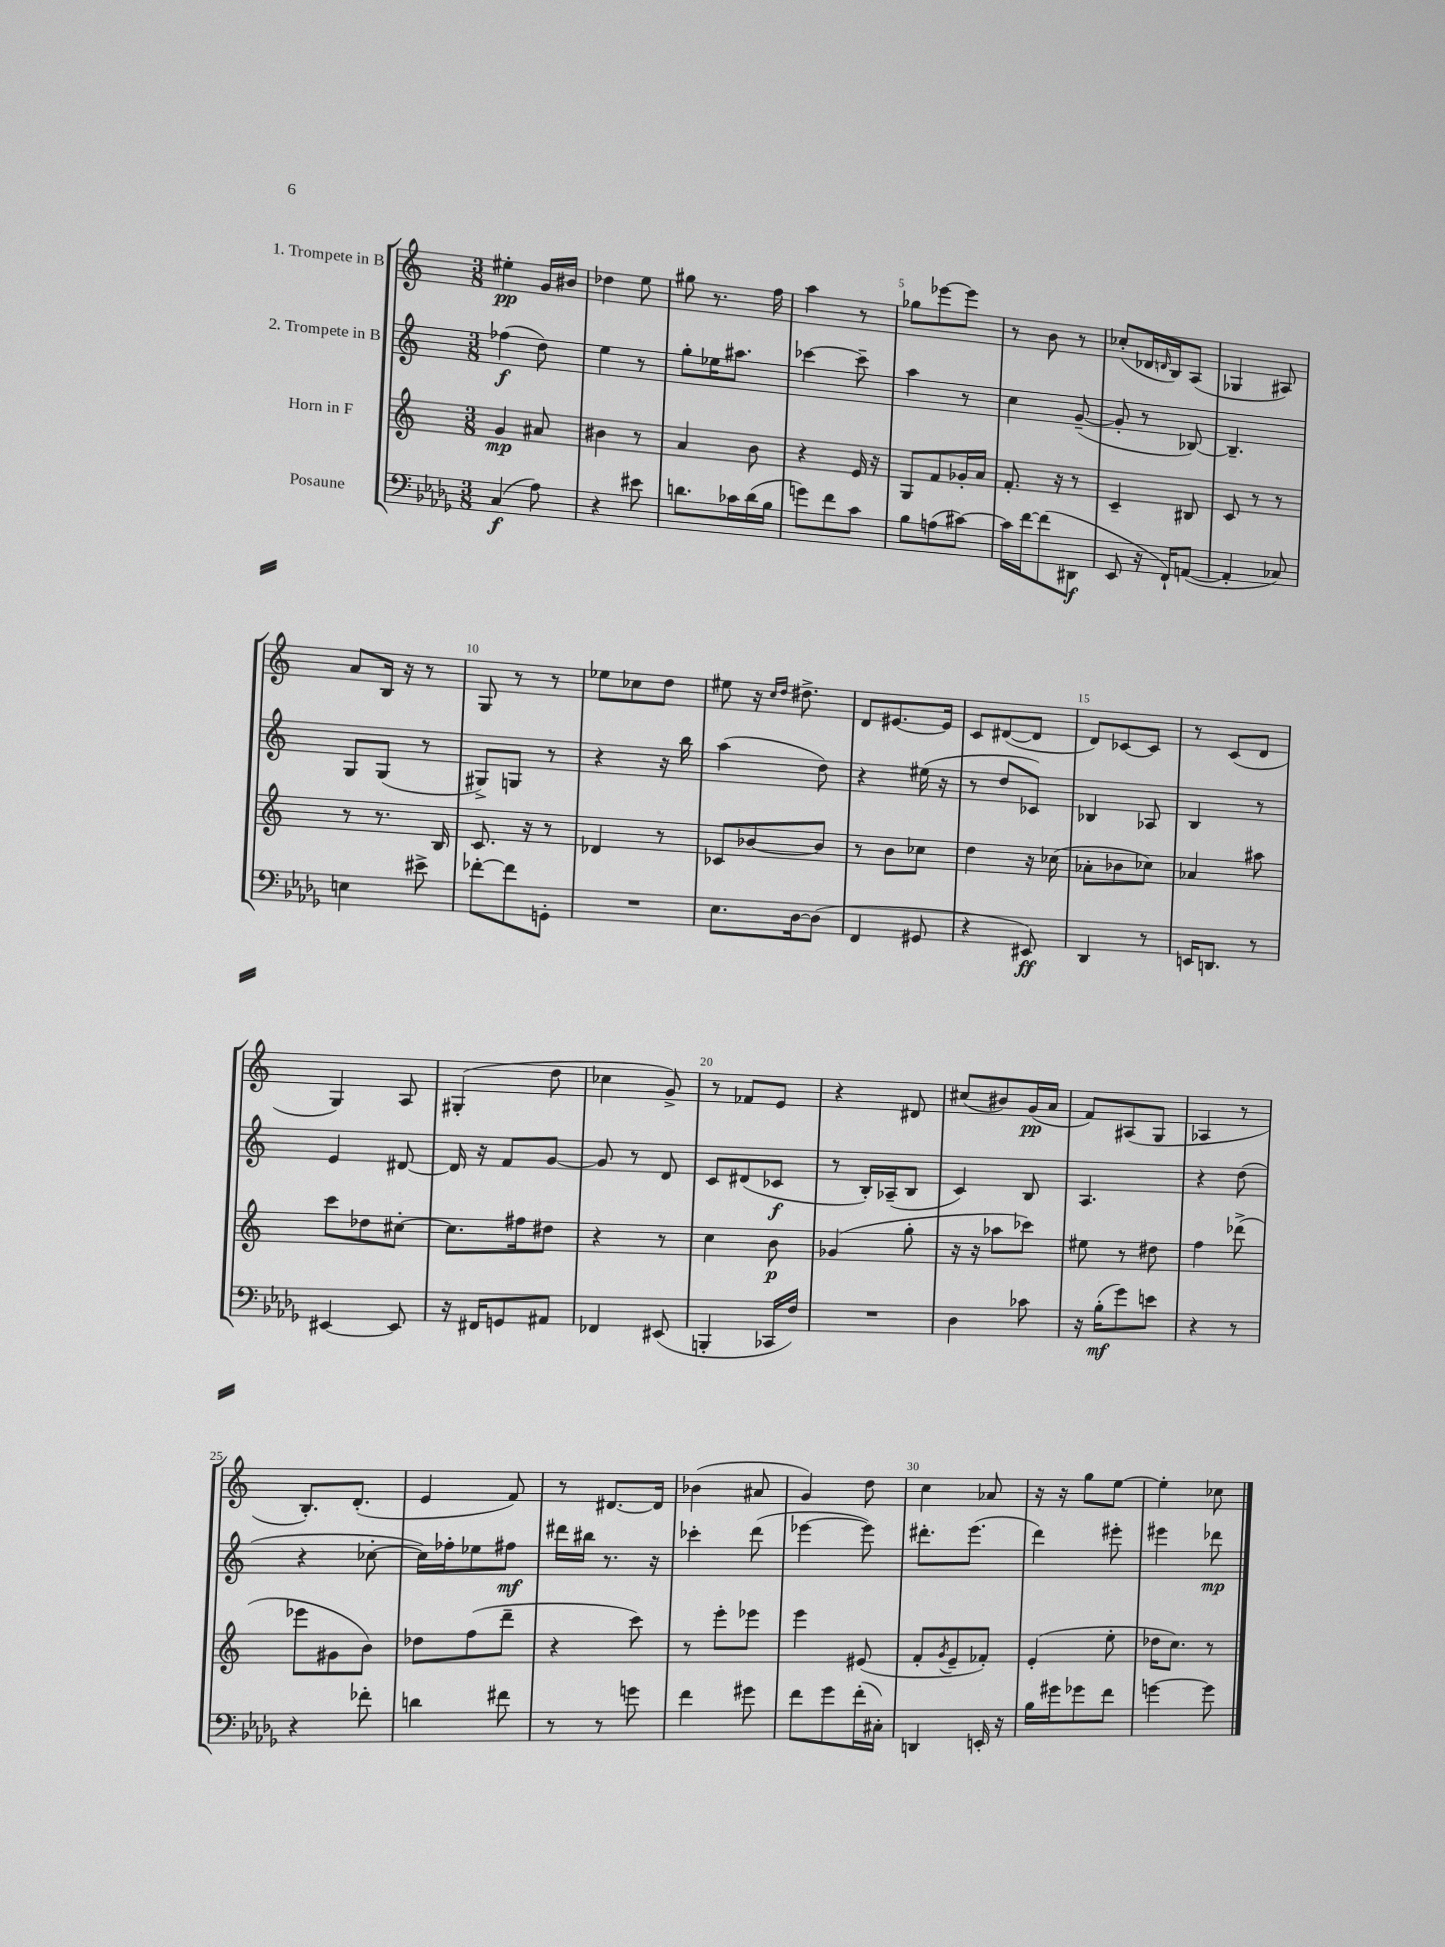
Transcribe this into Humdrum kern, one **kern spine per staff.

**kern	**dynam	**kern	**dynam	**kern	**dynam	**kern	**dynam
*part4	*part4	*part3	*part3	*part2	*part2	*part1	*part1
*staff4	*staff4	*staff3	*staff3	*staff2	*staff2	*staff1	*staff1
*I"Posaune	*	*I"Horn in F	*	*I"2. Trompete in B	*	*I"1. Trompete in B	*
*clefF4	*	*clefG2	*	*clefG2	*	*clefG2	*
*k[b-e-a-d-g-]	*	*k[]	*	*k[]	*	*k[]	*
*M3/8	*	*M3/8	*	*M3/8	*	*M3/8	*
=1	=1	=1	=1	=1	=1	=1	=1
(4C/	f	4g/	mp	(4ff-X\	f	4ee#X'\	pp
8A-\)	.	8a#X/	.	8dd\)	.	16g/LL	.
.	.	.	.	.	.	16b#X/JJ	.
=2	=2	=2	=2	=2	=2	=2	=2
4r	.	4b#X\	.	4ee\	.	4dd-X\	.
8e#X\	.	8r	.	8r	.	8ee\	.
=3	=3	=3	=3	=3	=3	=3	=3
8.dn\L	.	4a/	.	8gg'\L	.	8gg#X\	.
.	.	.	.	16ee-X\K	.	8.r	.
16c-X\L	.	.	.	8.aa#X\J	.	.	.
(16d\	.	8b\	.	.	.	.	.
16B-\JJ	.	.	.	.	.	16ff\	.
=4	=4	=4	=4	=4	=4	=4	=4
8gn\L)	.	4r	.	[4ccc-X\	.	4aa\	.
8f\	.	.	.	.	.	.	.
8c\J	.	16e/	.	8ccc-~\]	.	8r	.
.	.	16r	.	.	.	.	.
=5	=5	=5	=5	=5	=5	=5	=5
8B-\L	.	8G/L	.	4aa\	.	8gg-X\L	.
(8An\	.	8f/	.	.	.	[8eee-X\	.
[8c#X\J)	.	16g-X'/L	.	8r	.	8eee-\J]	.
.	.	16a/JJ	.	.	.	.	.
=6	=6	=6	=6	=6	=6	=6	=6
16c#\LL]	.	8.f'/	.	4cc\	.	8r	.
[16f\J	.	.	.	.	.	.	.
(8f\]	.	.	.	.	.	8b\	.
.	.	16r	.	.	.	.	.
8DD#X\J	f	8r	.	([8g~/	.	8r	.
=7	=7	=7	=7	=7	=7	=7	=7
8EE-/	.	4c~/	.	8g'/]	.	(8cc-X'/L	.
16r	.	.	.	8r	.	16d-X/L	.
.	.	.	.	.	.	16qqdn/	.
16FF`/KL)	.	.	.	.	.	16B/J)	.
([8AAn/J	.	8B#X/	.	[8B-X/)	.	(8A/J	.
=8	=8	=8	=8	=8	=8	=8	=8
4AA'/]	.	8c/	.	4.B-~/]	.	4G-X/	.
.	.	8r	.	.	.	.	.
8C-X/)	.	8r	.	.	.	8A#X/)	.
!!LO:LB:g=z
=9	=9	=9	=9	=9	=9	=9	=9
4En\	.	8r	.	8G/L	.	8a/L	.
.	.	8.r	.	(8G/J	.	16B/Jk	.
.	.	.	.	.	.	16r	.
8e#X^\	.	.	.	8r	.	8r	.
.	.	16B/	.	.	.	.	.
=10	=10	=10	=10	=10	=10	=10	=10
[8f-X'\L	.	8.c/	.	8G#X^/L)	.	8G/	.
8f-\]	.	.	.	8Gn/J	.	8r	.
.	.	16r	.	.	.	.	.
8GGn'\J	.	8r	.	8r	.	8r	.
=11	=11	=11	=11	=11	=11	=11	=11
4.r	.	4d-X/	.	4r	.	8ee-X\L	.
.	.	.	.	.	.	8cc-X\	.
.	.	8r	.	16r	.	8dd\J	.
.	.	.	.	16bb\	.	.	.
=12	=12	=12	=12	=12	=12	=12	=12
8.E-\L	.	8c-X/L	.	(4aa\	.	8ee#X\	.
.	.	[8b-X/	.	.	.	16r	.
.	.	.	.	.	.	16qqcc/LL	.
.	.	.	.	.	.	16qqdd/JJ	.
[16D-\k	.	.	.	.	.	8.dd#X^\	.
(8D-\J]	.	8b-/J]	.	8dd\)	.	.	.
=13	=13	=13	=13	=13	=13	=13	=13
4FF/	.	8r	.	4r	.	8d/L	.
.	.	8b\L	.	.	.	[8.e#X/	.
8GG#X/	.	8cc-X\J	.	(16ee#X\	.	.	.
.	.	.	.	16r	.	16e#/Jk]	.
=14	=14	=14	=14	=14	=14	=14	=14
4r	.	4dd\	.	8r	.	8c/L	.
.	.	.	.	8dd/L	.	([8d#X/	.
8EE#X/)	ff	16r	.	8c-X/J)	.	8d#/J]	.
.	.	(16cc-X\	.	.	.	.	.
=15	=15	=15	=15	=15	=15	=15	=15
4DD-/	.	8a-X'\L	.	4B-X/	.	8d/L)	.
.	.	8b-X\	.	.	.	[8c-X/	.
8r	.	8cc-X\J)	.	8A-X/	.	8c-/J]	.
=16	=16	=16	=16	=16	=16	=16	=16
16EEn/KL	.	4a-X/	.	4B/	.	8r	.
8.DDn/J	.	.	.	.	.	.	.
.	.	.	.	.	.	(8c/L	.
8r	.	8aa#X\	.	8r	.	8d/J	.
!!LO:LB:g=z
=17	=17	=17	=17	=17	=17	=17	=17
[4EE#X/	.	8ccc\L	.	4e/	.	4G/)	.
.	.	8dd-X\	.	.	.	.	.
8EE#/]	.	[8cc#X'\J	.	[8d#X/	.	8A/	.
=18	=18	=18	=18	=18	=18	=18	=18
16r	.	8.cc#\L]	.	16d#/]	.	(4G#X'/	.
16FF#X/KL	.	.	.	16r	.	.	.
8GGn/	.	.	.	8f/L	.	.	.
.	.	16ff#X\k	.	.	.	.	.
8AA#X/J	.	8dd#X\J	.	[8g/J	.	8dd\	.
=19	=19	=19	=19	=19	=19	=19	=19
4FF-X/	.	4r	.	8g/]	.	4cc-X\	.
.	.	.	.	8r	.	.	.
(8EE#X/	.	8r	.	8d/	.	8g^/)	.
=20	=20	=20	=20	=20	=20	=20	=20
4BBBn'/	.	4cc\	.	8c/L	.	8r	.
.	.	.	.	(8d#X/	.	8f-X/L	.
16CC-X/LL	.	8b\	p	8c-X/J	f	8e/J	.
16F/JJ)	.	.	.	.	.	.	.
=21	=21	=21	=21	=21	=21	=21	=21
4.r	.	(4g-X/	.	8r	.	4r	.
.	.	.	.	16B'/LL)	.	.	.
.	.	.	.	(16A-X~/J	.	.	.
.	.	8gg'\	.	8B/J	.	8d#X/	.
=22	=22	=22	=22	=22	=22	=22	=22
4D-\	.	16r	.	4c/)	.	(8cc#X/L	.
.	.	16r	.	.	.	.	.
.	.	8aa-X\L	.	.	.	8b#X/)	.
8c-X\	.	8ccc-X\J)	.	8B/	.	(16g/L	pp
.	.	.	.	.	.	16a/JJ	.
=23	=23	=23	=23	=23	=23	=23	=23
16r	.	8ee#X\	.	4.A/	.	8f/L)	.
(16B-'\KL	mf	.	.	.	.	.	.
8g-\)	.	8r	.	.	.	(8A#X/	.
8en\J	.	8dd#X\	.	.	.	8G/J	.
=24	=24	=24	=24	=24	=24	=24	=24
4r	.	4ff\	.	4r	.	4A-X/	.
8r	.	(8ddd-X^\	.	(8dd\	.	8r	.
!!LO:LB:g=z
=25	=25	=25	=25	=25	=25	=25	=25
4r	.	8eee-X\L	.	4r	.	8.B'/L)	.
.	.	8g#X\	.	.	.	.	.
.	.	.	.	.	.	(8.d'/J	.
8f-X'\	.	8b\J)	.	[8cc-X'\	.	.	.
=26	=26	=26	=26	=26	=26	=26	=26
4dn\	.	8dd-X\L	.	16cc-\LL])	.	4e/	.
.	.	.	.	16ff-X'\J	.	.	.
.	.	(8ff\	.	8ee-X\	.	.	.
8f#X\	.	8ddd~\J	.	8ff#X\J	mf	8f/)	.
=27	=27	=27	=27	=27	=27	=27	=27
8r	.	4r	.	16ddd#X\LL	.	8r	.
.	.	.	.	16bb#X\JJ	.	.	.
8r	.	.	.	8.r	.	[8.d#X/L	.
8gn\	.	8ccc\)	.	.	.	.	.
.	.	.	.	16r	.	16d#/Jk]	.
=28	=28	=28	=28	=28	=28	=28	=28
4f\	.	8r	.	4ccc-X'\	.	(4b-X\	.
.	.	8eee'\L	.	.	.	.	.
8g#X\	.	8eee-X\J	.	(8ddd\	.	8a#X/	.
=29	=29	=29	=29	=29	=29	=29	=29
8f\L	.	4eee\	.	[4eee-X\	.	4g/)	.
8g-\	.	.	.	.	.	.	.
(16f'\L	.	(8e#X/	.	8eee-\])	.	8dd\	.
16C#X'\JJ)	.	.	.	.	.	.	.
=30	=30	=30	=30	=30	=30	=30	=30
4DDn/	.	8f'/L	.	8.ddd#X'\L	.	4cc\	.
.	.	8qg/	.	.	.	.	.
.	.	8e~/	.	.	.	.	.
.	.	.	.	(8.eee\J	.	.	.
16EEn'/	.	8f-X'/J)	.	.	.	8a-X/	.
16r	.	.	.	.	.	.	.
=31	=31	=31	=31	=31	=31	=31	=31
16B-\LL	.	(4e'/	.	4ddd\)	.	16r	.
16g#X\J	.	.	.	.	.	16r	.
8g-X\	.	.	.	.	.	8gg\L	.
8f\J	.	8ee'\	.	8eee#X'\	.	[8ee\J	.
=32	=32	=32	=32	=32	=32	=32	=32
[4gn\	.	16dd-X\KL	.	4eee#X\	.	4ee'\]	.
.	.	8.cc\J)	.	.	.	.	.
8g\]	.	8r	.	8ddd-X\	mp	8cc-X\	.
==	==	==	==	==	==	==	==
*-	*-	*-	*-	*-	*-	*-	*-
